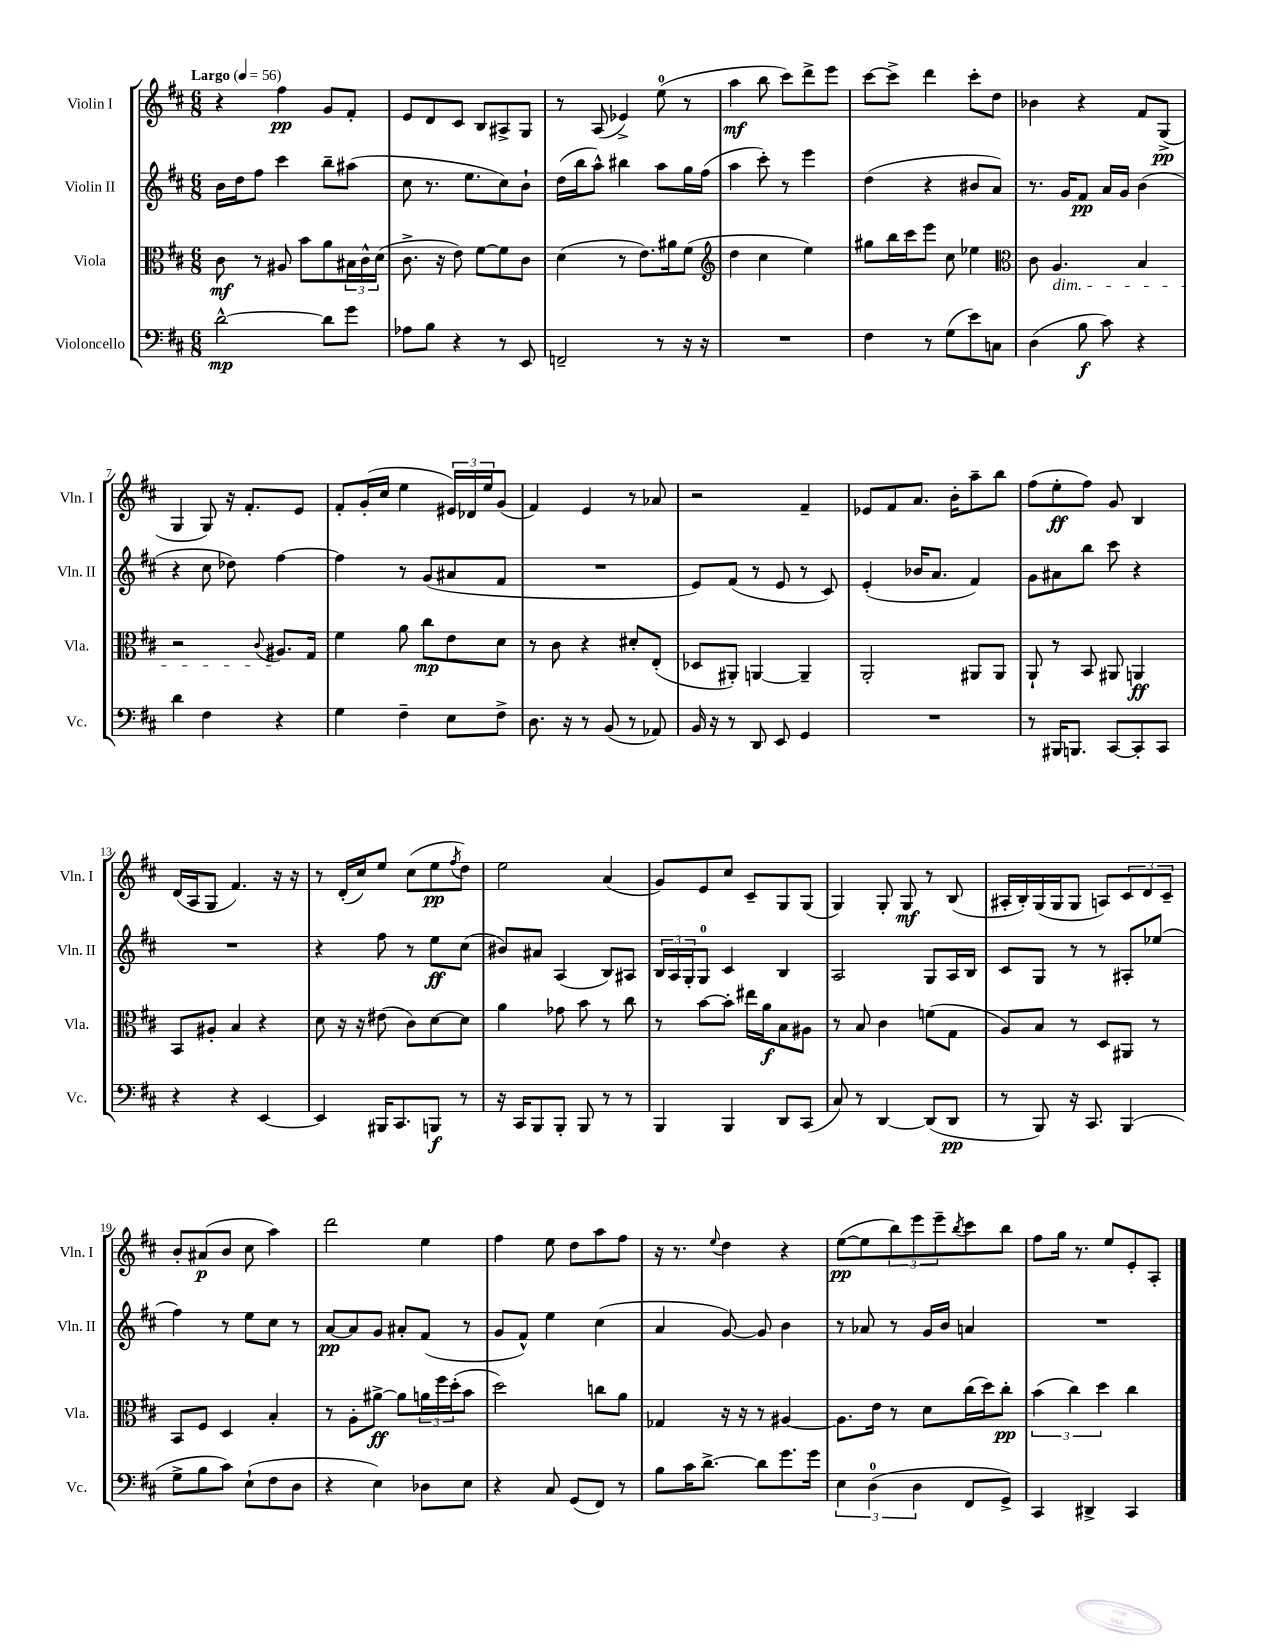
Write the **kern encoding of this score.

**kern	**dynam	**kern	**dynam	**kern	**dynam	**kern	**dynam
*part4	*part4	*part3	*part3	*part2	*part2	*part1	*part1
*staff4	*staff4	*staff3	*staff3	*staff2	*staff2	*staff1	*staff1
*I"Violoncello	*	*I"Viola	*	*I"Violin II	*	*I"Violin I	*
*I'Vc.	*	*I'Vla.	*	*I'Vln. II	*	*I'Vln. I	*
*clefF4	*	*clefC3	*	*clefG2	*	*clefG2	*
*k[f#c#]	*	*k[f#c#]	*	*k[f#c#]	*	*k[f#c#]	*
*M6/8	*	*M6/8	*	*M6/8	*	*M6/8	*
*MM56	*	*MM56	*	*MM56	*	*MM56	*
=1	=1	=1	=1	=1	=1	=1	=1
!	!	!	!	!	!	!LO:TX:a:B:t=Largo	!
[2d^^\	mp	8c#\	mf	16b\LL	.	4r	.
.	.	.	.	16dd\J	.	.	.
.	.	8r	.	8ff#\J	.	.	.
.	.	8A#X/	.	4ccc#\	.	4ff#\	pp
.	.	8b\L	.	.	.	.	.
8d\L]	.	8a\	.	8bb~\L	.	8g/L	.
8g\J	.	24B#X\L	.	(8aa#X\J	.	8f#'/J	.
.	.	24c#^^\	.	.	.	.	.
.	.	(24d\JJ	.	.	.	.	.
=2	=2	=2	=2	=2	=2	=2	=2
8A-X\L	.	8.c#^\	.	8cc#\	.	8e/L	.
8B\J	.	.	.	8.r	.	8d/	.
.	.	16r	.	.	.	.	.
4r	.	8e\)	.	.	.	8c#/J	.
.	.	.	.	8.ee\L	.	.	.
.	.	[8f#\L	.	.	.	8B/L	.
8r	.	8f#\]	.	8cc#\)	.	8A#X^/	.
8EE/	.	8c#\J	.	8b`\J	.	8G/J	.
=3	=3	=3	=3	=3	=3	=3	=3
2FFn~/	.	(4d\	.	(16dd\LL	.	8r	.
.	.	.	.	16bb\J	.	.	.
.	.	.	.	8aa^^\J)	.	(8A/	.
.	.	8r	.	4bb#X\	.	4e-X^/)	.
.	.	8.e\L)	.	.	.	.	.
8r	.	.	.	8aa\L	.	(8ee\	.
.	.	16a#X\k	.	.	.	.	.
16r	.	(8f#\J	.	16gg\L	.	8r	.
16r	.	.	.	(16ff#\JJ	.	.	.
=4	=4	=4	=4	=4	=4	=4	=4
*	*	*clefG2	*	*	*	*	*
2.r	.	4dd\	.	4aa\	.	4aa\	mf
.	.	4cc#\	.	8ccc#'\)	.	8bb\	.
.	.	.	.	8r	.	8ccc#\L)	.
.	.	4ee\)	.	4eee\	.	8ddd^\	.
.	.	.	.	.	.	8eee\J	.
=5	=5	=5	=5	=5	=5	=5	=5
4F#\	.	8gg#X\L	.	(4dd\	.	[8ccc#\L	.
.	.	16bb\L	.	.	.	8ccc#^\J]	.
.	.	16ccc#\J	.	.	.	.	.
8r	.	8eee\J	.	4r	.	4ddd\	.
(8G\L	.	8cc#\	.	.	.	.	.
8e\)	.	4ee-X\	.	8b#X/L	.	8ccc#'\L	.
8Cn\J	.	.	.	8a/J)	.	8dd\J	.
=6	=6	=6	=6	=6	=6	=6	=6
*	*	*clefC3	*	*	*	*	*
(4D\	.	8c#\	.	8.r	.	4b-X\	.
!	!	!LO:TX:b:i:t=dim.	!	!	!	!	!
.	.	4.A/	.	.	.	.	.
.	.	.	.	16g/KL	.	.	.
8B\	f	.	.	8f#/J	pp	4r	.
8c#\)	.	.	.	16a/LL	.	.	.
.	.	.	.	16g/JJ	.	.	.
4r	.	4B/	.	(4b\	.	8f#/L	.
.	.	.	.	.	.	(8G^/J	pp
!!LO:LB:g=z
=7	=7	=7	=7	=7	=7	=7	=7
4d\	.	2r	.	4r	.	4G/	.
4F#\	.	.	.	8cc#\	.	8G/)	.
.	.	.	.	8dd-X\)	.	16r	.
.	.	.	.	.	.	8.f#'/L	.
.	.	8qqc#/	.	.	.	.	.
4r	.	8.A#X/L	.	[4ff#\	.	.	.
.	.	.	.	.	.	8e/J	.
.	.	16G/Jk	.	.	.	.	.
=8	=8	=8	=8	=8	=8	=8	=8
4G\	.	4f#\	.	4ff#\]	.	8f#'/L	.
.	.	.	.	.	.	(16g'/L	.
.	.	.	.	.	.	16cc#/JJ	.
4F#~\	.	8a\	.	8r	.	4ee\	.
.	.	8cc#\L	mp	(8g/L	.	.	.
8E\L	.	8e\	.	8a#X/	.	24e#X/LL)	.
.	.	.	.	.	.	24d-X/	.
.	.	.	.	.	.	24ee/J	.
8F#^\J	.	8d\J	.	8f#/J	.	(8g/J	.
=9	=9	=9	=9	=9	=9	=9	=9
8.D\	.	8r	.	2.r	.	4f#/)	.
.	.	8c#\	.	.	.	.	.
16r	.	.	.	.	.	.	.
8r	.	4r	.	.	.	4e/	.
(8BB/	.	.	.	.	.	.	.
8r	.	8d#X'/L	.	.	.	8r	.
8AA-X/)	.	(8E'/J	.	.	.	8a-X/	.
=10	=10	=10	=10	=10	=10	=10	=10
16BB/	.	8D-X/L	.	8e/L)	.	2r	.
16r	.	.	.	.	.	.	.
8r	.	8AA#X'/J)	.	(8f#/J	.	.	.
8DD/	.	[4AAn/	.	8r	.	.	.
8EE/	.	.	.	8e/	.	.	.
4GG/	.	4AA~/]	.	8r	.	4f#~/	.
.	.	.	.	8c#/)	.	.	.
=11	=11	=11	=11	=11	=11	=11	=11
2.r	.	2AA'/	.	(4e'/	.	8e-X/L	.
.	.	.	.	.	.	8f#/	.
.	.	.	.	16b-X/KL	.	8.a/J	.
.	.	.	.	8.a/J	.	.	.
.	.	.	.	.	.	16b'\KL	.
.	.	8AA#X/L	.	4f#/)	.	8aa~\	.
.	.	8AA#/J	.	.	.	8bb\J	.
=12	=12	=12	=12	=12	=12	=12	=12
8r	.	8AA`/	.	8g\L	.	(8ff#\L	.
16BBB#X/KL	.	8r	.	8a#X\	.	8ee'\	ff
8.BBBn/J	.	.	.	.	.	.	.
.	.	8BB/	.	8bb\J	.	8ff#\J)	.
[8CC#/L	.	8AA#X/	.	8ccc#\	.	8g/	.
8CC#'/]	.	4AAn/	ff	4r	.	4B/	.
8CC#/J	.	.	.	.	.	.	.
!!LO:LB:g=z
=13	=13	=13	=13	=13	=13	=13	=13
4r	.	8BB/L	.	2.r	.	(16d/LL	.
.	.	.	.	.	.	16A/J	.
.	.	8A#X'/J	.	.	.	8G/J	.
4r	.	4B/	.	.	.	4.f#/)	.
[4EE/	.	4r	.	.	.	.	.
.	.	.	.	.	.	16r	.
.	.	.	.	.	.	16r	.
=14	=14	=14	=14	=14	=14	=14	=14
4EE/]	.	8d\	.	4r	.	8r	.
.	.	16r	.	.	.	(16d'/LL	.
.	.	16r	.	.	.	16cc#/J)	.
16BBB#X/KL	.	(8e#X\	.	8ff#\	.	8ee/J	.
8.CC#/	.	.	.	.	.	.	.
.	.	8c#\L)	.	8r	.	(8cc#\L	.
8BBBn/J	f	[8d\	.	8ee\L	ff	8ee\	pp
.	.	.	.	.	.	8qff#/	.
8r	.	8d\J]	.	(8cc#\J	.	8dd\J)	.
=15	=15	=15	=15	=15	=15	=15	=15
16r	.	4a\	.	8b#X/L)	.	2ee\	.
16CC#/KL	.	.	.	.	.	.	.
8BBB/	.	.	.	8a#X/J	.	.	.
8BBB'/J	.	8g-X\	.	(4A/	.	.	.
8BBB/	.	8b\	.	.	.	.	.
8r	.	8r	.	8B/L)	.	(4a/	.
8r	.	8cc#\	.	8A#X/J	.	.	.
=16	=16	=16	=16	=16	=16	=16	=16
4BBB/	.	8r	.	24B/LL	.	8g/L)	.
.	.	.	.	24A/	.	.	.
.	.	.	.	24G'/J	.	.	.
.	.	[8b\L	.	8G/J	.	8e/	.
4BBB/	.	8b'\J]	.	4c#/	.	8cc#/J	.
.	.	16ee#X\LL	.	.	.	8c#~/L	.
.	.	16a\J	f	.	.	.	.
8DD/L	.	8B\	.	4B/	.	8G/	.
(8CC#/J	.	8A#X\J	.	.	.	(8G/J	.
=17	=17	=17	=17	=17	=17	=17	=17
8C#/)	.	8r	.	2A/	.	4G/)	.
8r	.	8B/	.	.	.	.	.
[4DD/	.	4c#\	.	.	.	8G'/	.
.	.	.	.	.	.	8G/	mf
(8DD/L]	.	(8fn\L	.	8G/L	.	8r	.
8DD/J	pp	8G\J	.	16A/L	.	(8B/	.
.	.	.	.	16B/JJ	.	.	.
=18	=18	=18	=18	=18	=18	=18	=18
8r	.	8A/L)	.	8c#/L	.	16A#X'/LL	.
.	.	.	.	.	.	16B'/)	.
8BBB/)	.	8B/J	.	8G/J	.	(16G/	.
.	.	.	.	.	.	16G/J	.
16r	.	8r	.	8r	.	8G/J	.
8.CC#/	.	.	.	.	.	.	.
.	.	8D/L	.	8r	.	8An/L)	.
(4BBB/	.	8AA#X/J	.	8A#X'/L	.	12c#/	.
.	.	.	.	.	.	12d/	.
.	.	8r	.	(8ee-X/J	.	.	.
.	.	.	.	.	.	12c#~/J	.
!!LO:LB:g=z
=19	=19	=19	=19	=19	=19	=19	=19
8G^\L	.	8BB/L	.	4ff#\)	.	8b'/L	.
8B\	.	8F#/J	.	.	.	(8a#X/	p
8c#\J)	.	4D/	.	8r	.	8b/J	.
(8E`\L	.	.	.	8ee\L	.	8cc#\	.
8F#\	.	4B'/	.	8cc#\J	.	4aa\)	.
8D\J	.	.	.	8r	.	.	.
=20	=20	=20	=20	=20	=20	=20	=20
4r	.	8r	.	[8a/L	pp	2ddd\	.
.	.	8A'\L	.	8a/]	.	.	.
4E\)	.	[8a#X^\J	ff	8g/J	.	.	.
.	.	8a#\L]	.	8a#X'/L	.	.	.
8D-X\L	.	24an\L	.	(8f#/J	.	4ee\	.
.	.	24ff#\	.	.	.	.	.
.	.	(24dd'\J	.	.	.	.	.
8E\J	.	8b\J	.	8r	.	.	.
=21	=21	=21	=21	=21	=21	=21	=21
4r	.	2dd\)	.	8g/L	.	4ff#\	.
.	.	.	.	8f#^^/J)	.	.	.
8C#/	.	.	.	4ee\	.	8ee\	.
(8GG/L	.	.	.	.	.	8dd\L	.
8FF#/J)	.	8ccn\L	.	(4cc#\	.	8aa\	.
8r	.	8a\J	.	.	.	8ff#\J	.
=22	=22	=22	=22	=22	=22	=22	=22
8B\L	.	4G-X/	.	4a/	.	16r	.
.	.	.	.	.	.	8.r	.
16c#\K	.	.	.	.	.	.	.
[8.d^\J	.	.	.	.	.	.	.
.	.	.	.	.	.	8qqee/	.
.	.	16r	.	[8g/)	.	4dd\	.
.	.	16r	.	.	.	.	.
8d\L]	.	8r	.	8g/]	.	.	.
8.g\	.	[4A#X/	.	4b\	.	4r	.
16g\Jk	.	.	.	.	.	.	.
=23	=23	=23	=23	=23	=23	=23	=23
6E\	.	8.A#\L]	.	8r	.	([8ee\L	pp
.	.	.	.	8a-X/	.	8ee\]	.
(6D\	.	.	.	.	.	.	.
.	.	16e\Jk	.	.	.	.	.
.	.	8r	.	8r	.	12bb\)	.
6D\	.	.	.	.	.	12eee\	.
.	.	8d\L	.	16g/LL	.	.	.
.	.	.	.	.	.	12eee~\	.
.	.	.	.	16b/JJ	.	.	.
.	.	.	.	.	.	8qbb/	.
8FF#/L	.	(16cc#\L	.	4an/	.	8ccc#\	.
.	.	16dd\J)	.	.	.	.	.
8GG^/J)	.	8cc#'\J	pp	.	.	8bb\J	.
=24	=24	=24	=24	=24	=24	=24	=24
4CC#/	.	(6b\	.	2.r	.	8ff#\L	.
.	.	.	.	.	.	16gg\Jk	.
.	.	6cc#\)	.	.	.	.	.
.	.	.	.	.	.	8.r	.
4DD#X^/	.	.	.	.	.	.	.
.	.	6dd\	.	.	.	.	.
.	.	.	.	.	.	8ee/L	.
4CC#/	.	4cc#\	.	.	.	8e'/	.
.	.	.	.	.	.	8A'/J	.
==	==	==	==	==	==	==	==
*-	*-	*-	*-	*-	*-	*-	*-
